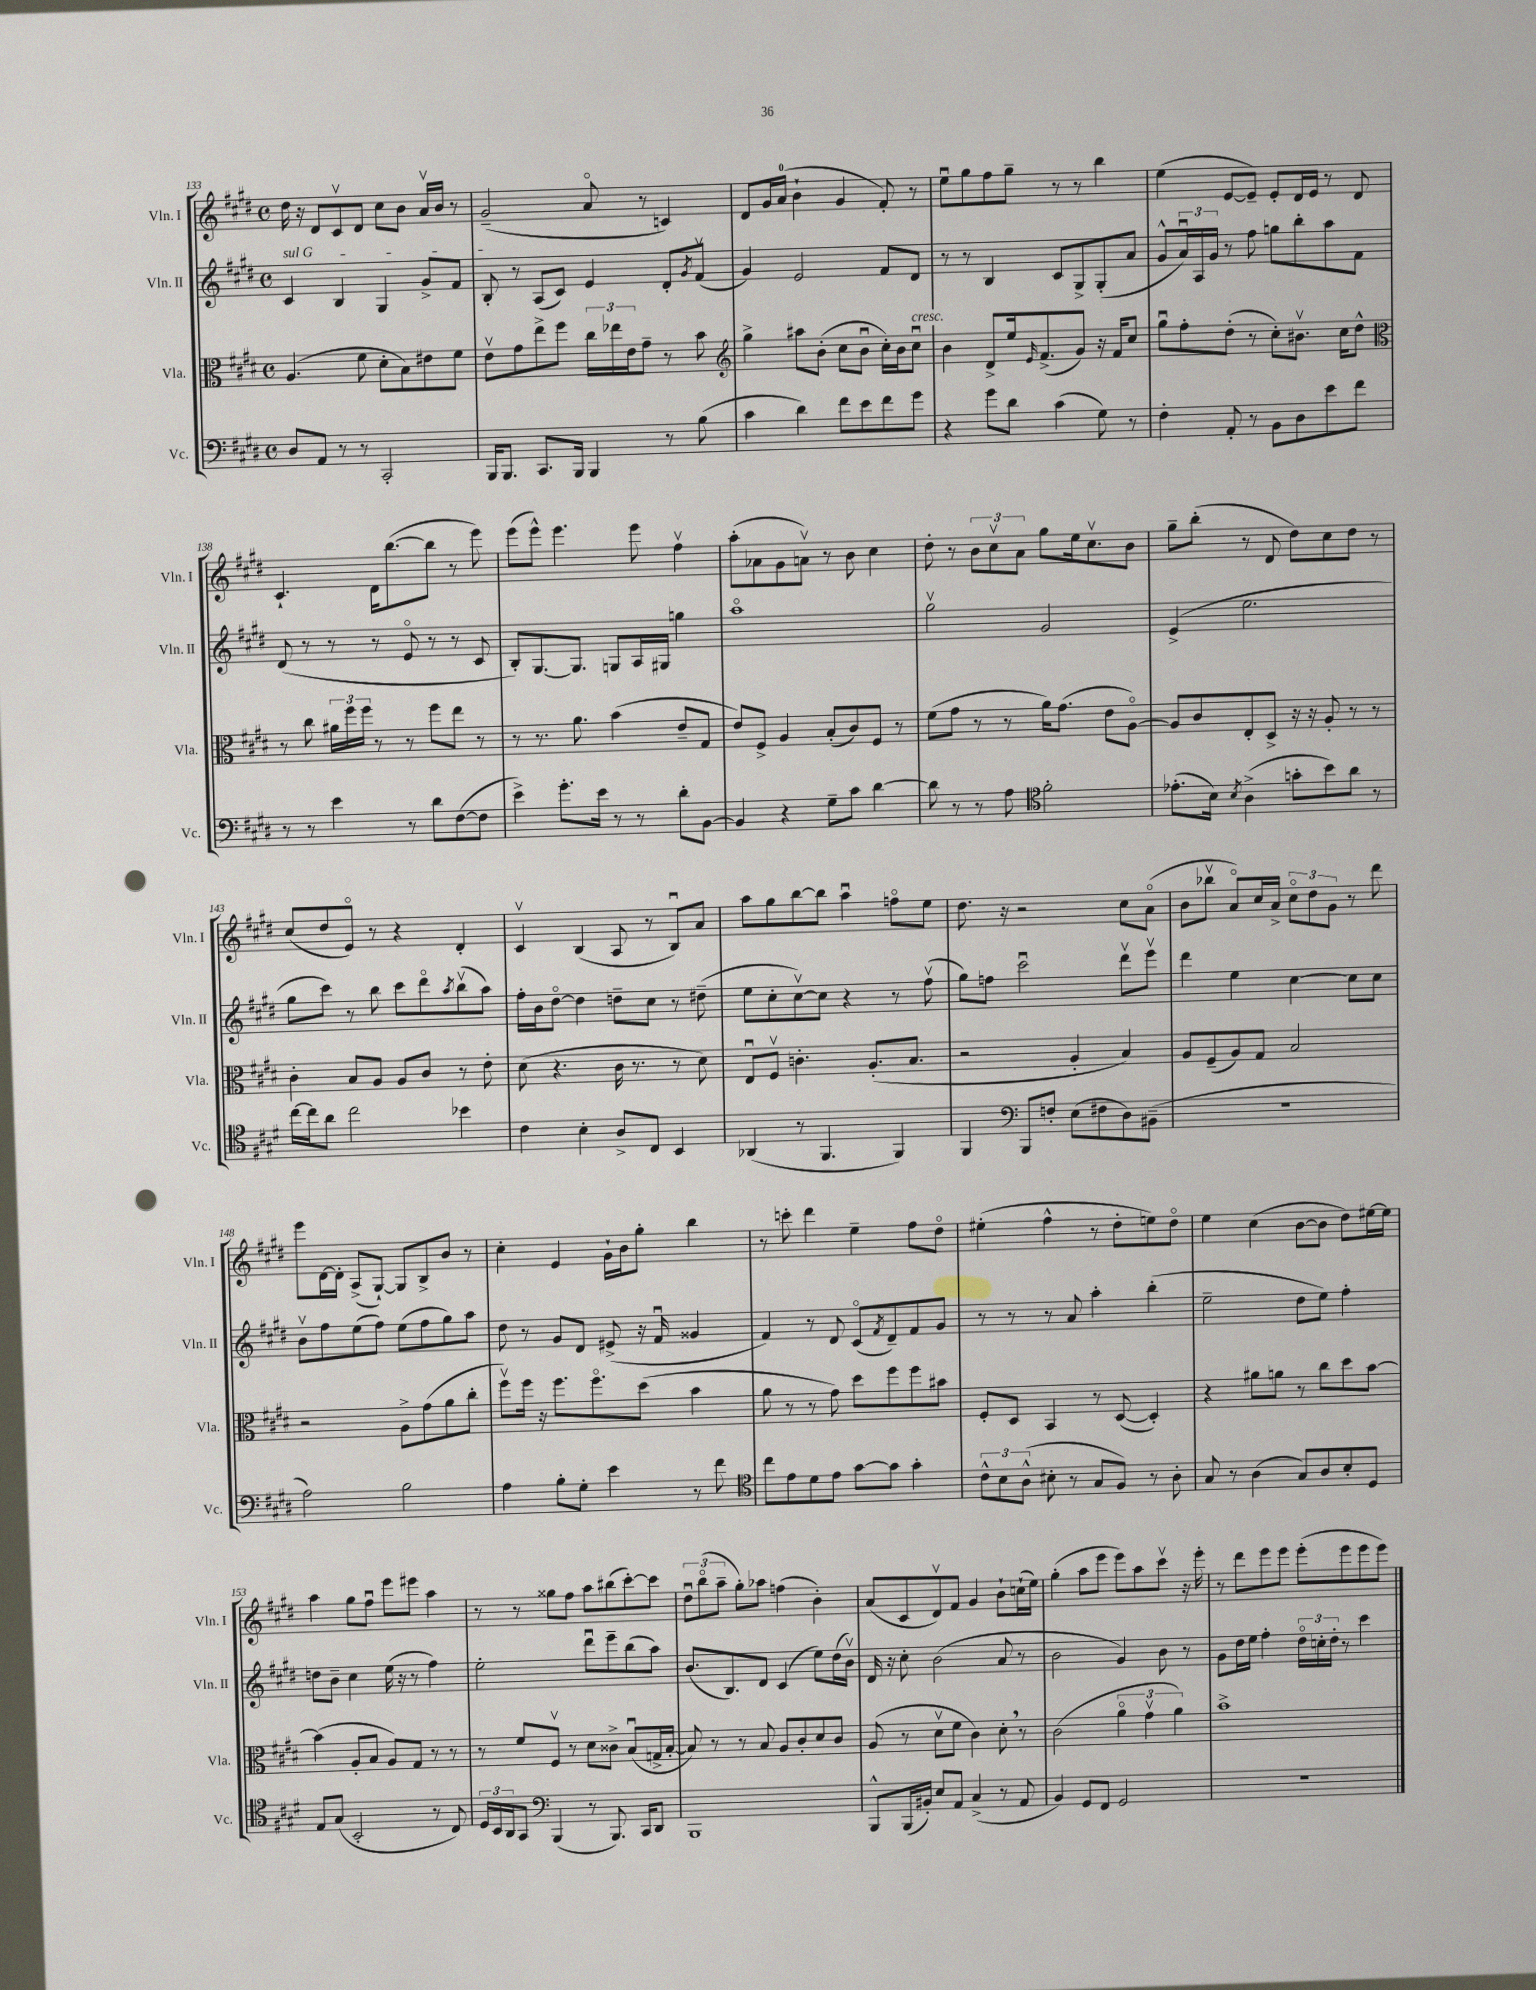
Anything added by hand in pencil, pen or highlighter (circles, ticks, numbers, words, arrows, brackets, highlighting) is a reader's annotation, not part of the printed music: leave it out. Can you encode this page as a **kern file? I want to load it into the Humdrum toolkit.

**kern	**kern	**kern	**kern
*staff4	*staff3	*staff2	*staff1
*clefF4	*clefC3	*clefG2	*clefG2
*k[f#c#g#d#]	*k[f#c#g#d#]	*k[f#c#g#d#]	*k[f#c#g#d#]
*M4/4	*M4/4	*M4/4	*M4/4
*met(c)	*met(c)	*met(c)	*met(c)
8D#/L	(4.A/	4c#/	16dd#\
.	.	.	16r
8AA/J	.	.	8d#/L
8r	.	4B/	8c#v/
8r	8f#\	.	8d#/J
2CC#'/	8d#'\L	4G#/	8cc#\L
.	8B\)	.	8b\J
.	8e#\	8g#^/L	16av/LL
.	.	.	16b/JJ
.	8f#\J	8f#/J	8r
=	=	=	=
16BBB/LK	8ev\L	8B'/	(2g#~/
8.BBB/J	.	.	.
.	8g#\	8r	.
8.CC#/L	8ee^\	(8A/L	.
.	8ff#\J	8c#/J)	.
16BBB/Jk	.	.	.
4BBB/	24cc#\LL	4e/	8ao/
.	24ee-\	.	.
.	24e\J	.	.
.	8g#~\J	.	8r
8r	8r	8d#'/L	4c/)
.	.	8qg#/	.
(8B\	8b\	(8f#v/J	.
=	=	=	=
*	*clefG2	*	*
4c#\	4gg#^\	4g#/)	8d#/L
.	.	.	16g#/L
.	.	.	(16a/JJ
4d#\)	8aa#\L	2e/	4b`\
.	(8b'\J	.	.
8f#\L	8cc#\L	.	4g#/
8e\	8bu\J	.	.
8f#\	16cc#'\LL)	8f#/L	8f#'/)
.	16b\J	.	.
8g#\J	8cc#u\J	8d#/J	8r
=	=	=	=
4r	4b\	8r	8eeu\L
.	.	8r	8gg#\
8g#\L	8d#^/L	4B/	8ff#\
8d#\J	16ee/k	.	8gg#~\J
.	16qqe/	.	.
.	(8.f#^/	.	.
(4c#\	.	8c#/L	8r
.	8g#/J)	8G#^/	8r
8G#\)	16r	(8G#'/	4bb\
.	16f#/LK	.	.
8r	8cc#/J	8a/J	.
=	=	=	=
4F#'\	8gg#u\L	8g#^^/L	(4ee\
.	8ff#'\	24au/L)	.
.	.	24A/	.
.	.	24g#/JJ	.
8AA'/	(8dd#'\J	8r	[8e/L
8r	8r	8ff#\	8e~/]J)
8BB\L	8cc#'\L)	8gg\L	8e'/L
8D#\	8.b#v\J	8bb'\	16d#/L
.	.	.	16e/JJ
8e\	.	8aa\	8r
.	16cc#\LK	.	.
8f#\J	8dd#^^\J	8f#\J	8d#/
=	=	=	=
*	*clefC3	*	*
8r	8r	(8d#/	4.c#`/
8r	8cc#\	8r	.
4e\	24a#\LL	8r	.
.	24ff#\	.	.
.	24ff#\JJ	.	.
.	8r	8r	16d#\LK
.	.	.	([8.bb\
8r	8r	8eo/	.
8d#\L	8ff#\L	8r	8bb\]J
([8F#\	8ee\J	8r	8r
8F#\]J	8r	8c#/	8eee\)
=	=	=	=
4e^\)	8r	8B'/L)	(8eee\L
.	8.r	[8.G#/	8eee^^\J)
8.g#'\L	.	.	4.eee\
.	8.a\	8.G#/]J	.
16e\Jk	.	.	.
8r	(4b\	8G/L	.
8r	.	16A/L	8eee\
.	.	16G#/JJ	.
8d#'\L	8e~/L	4gg\	4ff#v\
[8BB\J	8G#/J	.	.
=	=	=	=
4BB/]	8e/L)	1aao	(8aa'\L
.	8F#^/J	.	8a-\
4r	4A/	.	8g#\
.	.	.	8av\J)
8G#~\L	(8B'/L	.	8r
8c#\J	8c#/)	.	8b\
[4d#\	8F#/J	.	4cc#\
.	8r	.	.
=	=	=	=
8d#\]	(8f#\L	2gg#v\	8dd#'\
8r	8g#\J	.	8r
8r	8r	.	12b\L
.	.	.	12cc#v\
8A\	8r	.	.
.	.	.	12a\J
*clefC4	*	*	*
2f#'\	16a\LK)	2g#/	8gg#\L
.	(8.g#\J	.	.
.	.	.	16ee\k
.	.	.	8.cc#v\
.	8e\L	.	.
.	[8Ao\J)	.	8b\J
=	=	=	=
(8.e-'\L	8A/]L	(4e^/	8gg#~\L
.	8c#/	.	(8bb'\J
16B\Jk)	.	.	.
8qB/	.	.	.
(4A^\	8E'/	2.ee\	8r
.	8D#^/J	.	8d#/
8g'\L	16r	.	8dd#\L)
.	16r	.	.
8b\)	8A'/	.	8cc#\
8a\J	8r	.	8dd#\J
8r	8r	.	8r
=	=	=	=
[16cc#\LL	4c#'\	8gg#\L	(8cc#/L
16cc#\]J	.	.	.
8a\J	.	8ccc#\J)	8dd#/
2cc#\	8B/L	8r	8eo/J)
.	8A/J	8bb\	8r
.	8A/L	8ccc#\L	4r
.	8c#/J	8ddd#o\	.
.	.	8qaa/	.
4b-\	8r	(8bbv\	4d#'/
.	8e'\	8aa\J)	.
=	=	=	=
4c#\	(8d#\	16ff#'\LL	4c#v/
.	.	16b\J	.
.	4.r	[8dd#o\J	.
4B'\	.	4dd#\]	(4B/
8A^/L	16c#\	8dd~\L	8A/
.	8.r	.	.
8C#/J	.	8cc#\J	8r
4BB/	8r	8r	8Bu/L)
.	8d#\)	(8dd#~\	8a/J
=	=	=	=
(4AA-/	8Eu/L	8ee\L	8aa\L
.	8F#v/J	8cc#'\	8gg#\
8r	4.c'\	[8cc#v\)	[8bb\
4.FF#/	.	8cc#\]J	8bb\]J
.	.	4r	4aau\
.	(8.A'/L	.	.
4FF#/)	.	8r	8ffo\L
.	8.B/J	.	.
.	.	(8ff#v\	8ee\J
=	=	=	=
4FF#/	2r	8gg#\L)	8.dd#\
.	.	8ff\J	.
.	.	.	16r
*clefF4	*	*	*
8BBB/L	.	2ccc#u\	2r
8F'/J	.	.	.
(8E\L	4A'/	.	.
8F#\	.	.	.
8D#\)	4B/)	8ddd#v\L	8cc#\L
(8BB#~\J	.	8eeev\J	(8ao\J
=	=	=	=
1r	8A/L	4ddd#\	8b\L
.	(8F#~/	.	8bb-v\J
.	8A/)	4ee\	8ao/L)
.	8G#/J	.	16cc#/L
.	.	.	16a^/JJ
.	2B/	[4cc#\	12cc#o\L
.	.	.	12dd#\
.	.	.	12g#\J
.	.	8cc#\]L	8r
.	.	8cc#\J	8ddd#\
=	=	=	=
2A\)	2r	8bv\L	8eee\L
.	.	8ff#\	[16d#\L
.	.	.	16d#'\]JJ
.	.	(8ee\	(8A^/L
.	.	8ff#\J)	[8G#`/J)
2B\	8A^\L	(8ee\L	8G#/]L
.	(8g#\	8ff#\	8B^/
.	8a\	8gg#\)	8b/J
.	8cc#'\J	8aa\J	8r
=	=	=	=
4A\	8ff#v\L)	8dd#\	4cc#'\
.	16ff#\Jk	8r	.
.	16r	.	.
8B'\L	8.ff#\L	8g#/L	4e/
8G#'\J	.	8d#/J	.
.	8.ff#o\	.	.
4e\	.	(8e#^/	16g#`\LL
.	.	.	16b\J
.	(8dd#\J	16r	8gg#'\J
.	.	16f#u/	.
8r	4b\	4g##/	4bb\
8f#\	.	.	.
=	=	=	=
*clefC4	*	*	*
8cc#\L	8a\	4f#/)	8r
8e\	8r	.	8ccc'\
8d#\	8r	8r	4ddd#\
8e\J	8g#\)	8d#/	.
[8g#\L	8dd#\L	(8c#o/L	4ee~\
.	.	8qf#/	.
8g#\]J	8ff#\	8d#~/)	.
4g#'\	8ff#\	8f#/	8ff#\L
.	8b#\J	8g#/J	8dd#o\J
=	=	=	=
12c#^^\L	8F#'/L	8r	(4ee#'\
12B\	.	.	.
.	8D#/J	8r	.
(12A^^\J	.	.	.
8B#'\	4BB/	8r	4ff#^^\
8r	.	8a/	.
8G#/L	8r	4aa'\	8r
8F#/J)	([8D#/	.	8dd#'\L
8r	4D#'/])	(4bb'\	8ee\)
8A'\	.	.	8dd#o\J
=	=	=	=
8G#/	4r	2ee~\	4ee\
8r	.	.	.
(4A\	8a#\L	.	(4cc#\
.	8a\J	.	.
8G#/L)	8r	8dd#\L	[8b\L
8A/	8cc#\L	8ee\J)	8b\]J
8B'/	8dd#\	4ff#'\	8dd#\L)
8D#/J	[8b\J	.	[16ee#\L
.	.	.	16ee#\]JJ
=	=	=	=
8E/L	(4b\]	8dd\L	4aa\
(8G#/J	.	8b~\J	.
2BB'/	8A'/L	4cc#\	8gg#\L
.	8B/J	.	8ff#u\J
.	8A/L)	(16ee\	8eee\L
.	.	16r	.
.	8G#/J	8r	8eee#\J
8r	8r	4ff#\)	4aa\
8C#/)	8r	.	.
=	=	=	=
24D#/LL	8r	2ee'\	8r
24BB/	.	.	.
24AA/J	.	.	.
8GG#/J	8f#/L	.	8r
*clefF4	*	*	*
(4BBB/	8F#v/J	.	8gg##\L
.	8r	.	8ff#\J
8r	8d#\L	8ddd#u\L	8aa\L
8.BBB/)	8c##^\J	8eee~\	(8bb#\
.	(8Bu/L	(8bb\	[8ccc#'\)
16CC#/LK	.	.	.
8DD#/J	16G^/L	8aa\J)	8ccc#\]J
.	[16B'/JJ	.	.
=	=	=	=
1BBB	8B/])	(8.b/L	12dd#u\L
.	.	.	(12bbo\
.	8r	.	.
.	.	.	12aa~\J
.	.	8.B/)	.
.	8r	.	8gg#'\L)
.	8B/	8d#/J	8aa-\J
.	8A/L	(4c#/	(4ff\
.	8c#'/	.	.
.	8d#/	8ee\L)	4b'\)
.	8c#/J	(16dd#\L	.
.	.	16bv\JJ)	.
=	=	=	=
8BBB^^/L	(8A/	16d#/	(8a/L
.	.	16r	.
(16BBB/L	8r	8cc#'\	8c#/
16BB#'/JJ)	.	.	.
8E/L	8d#v\L	(2b\	8d#v/)
8AA/J	8f#\J	.	8f#/J
(4C#^/	4c#\)	.	4g#/
8r	8d#'\	8a/	8b`\L
8AA/	8r	8r	(16cc`\L
.	.	.	16ee\JJ)
=	=	=	=
4BB/)	(2c#\	2b\	(4gg#'\
8GG#/L	.	.	8aa\L
8FF#/J	.	.	8eee\J
2GG#/	6ao\	4g#/)	8eee\L)
.	.	.	8aa\
.	6g#v\	.	.
.	.	8b\	8ccc#v\J
.	6a\)	.	.
.	.	8r	16r
.	.	.	16eee'\
=	=	=	=
1r	1b^	8g#\L	8r
.	.	16dd#\L	8ddd#\L
.	.	16ee\JJ	.
.	.	4ff#'\	8eee\
.	.	.	8eee\J
.	.	24dd#o\LL	(8eee'\L
.	.	24cc'\	.
.	.	24dd#'\JJ	.
.	.	8r	8eee\
.	.	4ccc#\	8eee\
.	.	.	8eee\J)
==	==	==	==
*-	*-	*-	*-
